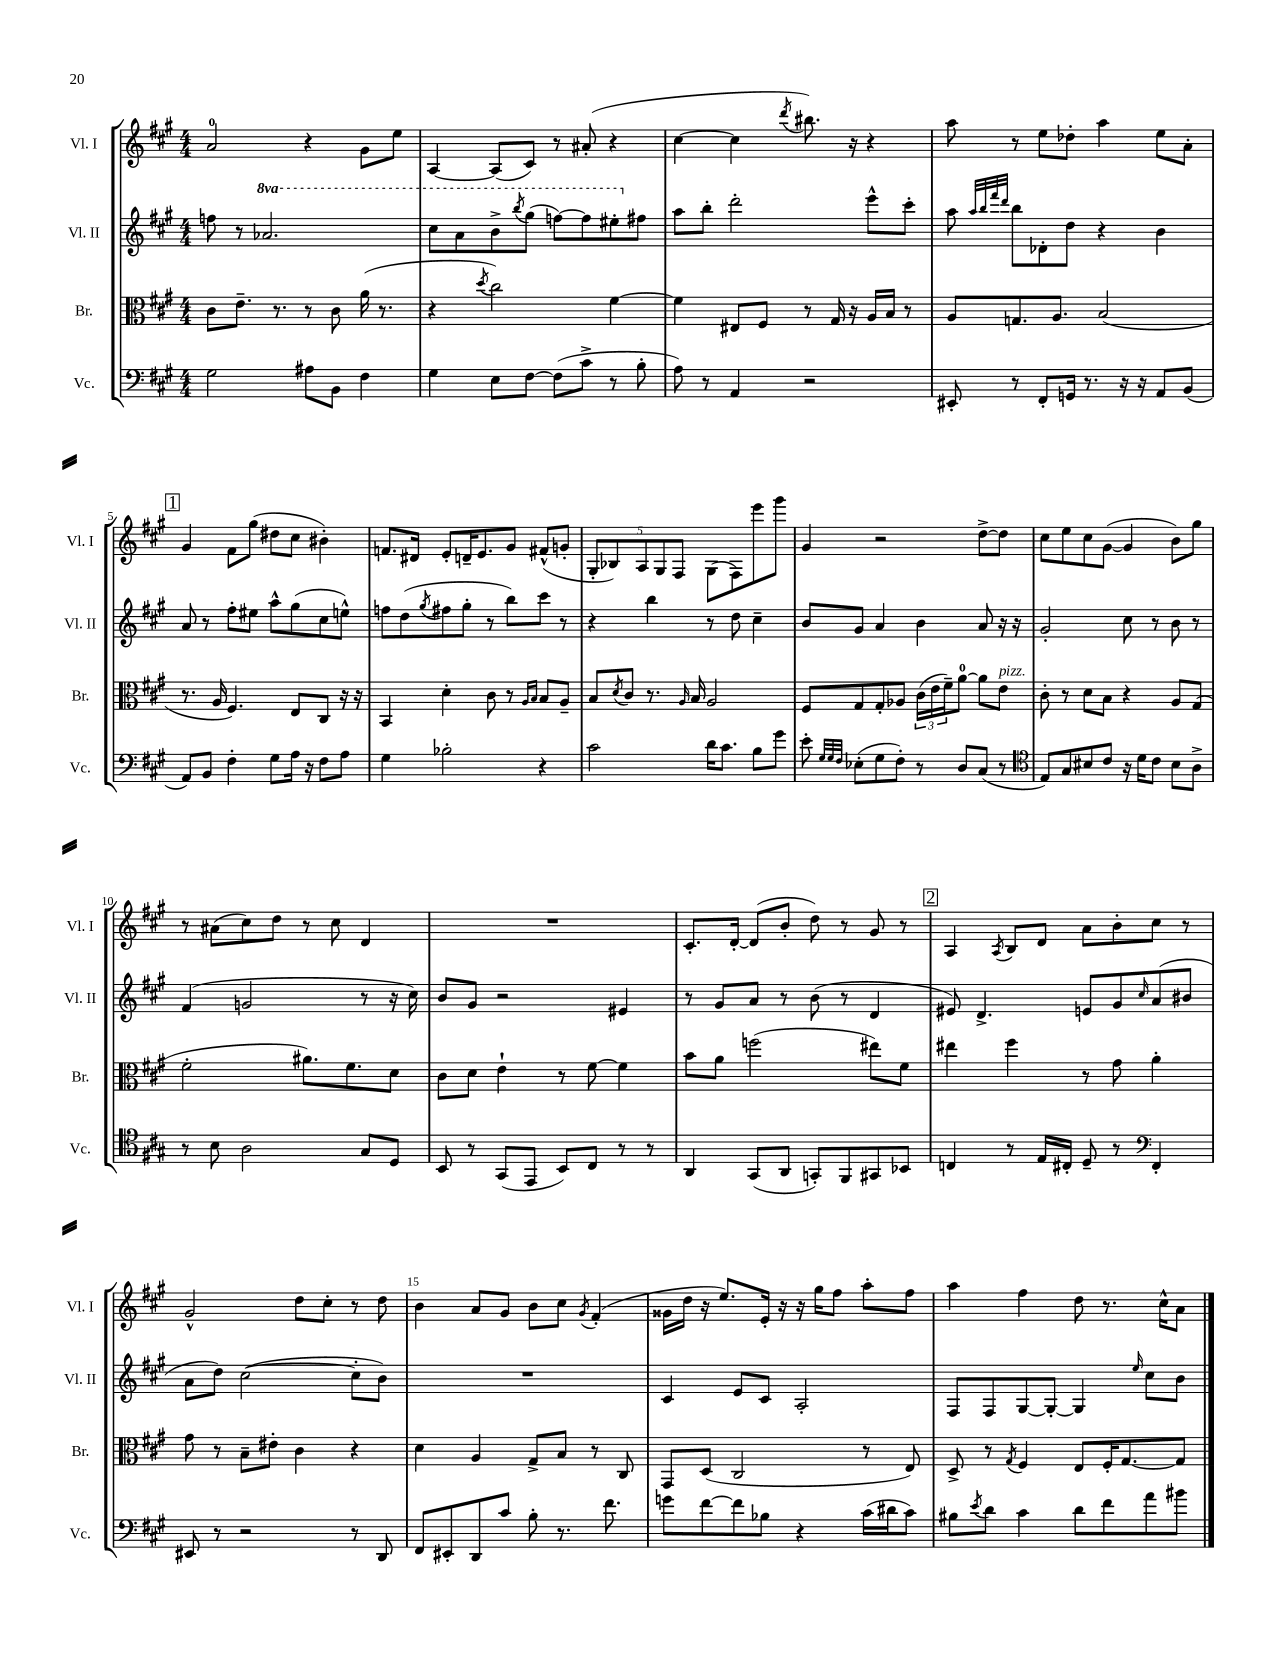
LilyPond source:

<<
\new StaffGroup <<
\new Staff = "s0" \with { instrumentName = "Vl. I" shortInstrumentName = "Vl. I" } {
    \clef treble \key a \major \numericTimeSignature \time 4/4
    a'2-0 r4 gis'8 e''8 |
    a4~ a8( cis'8) r8 ais'8-.( r4 |
    cis''4~ cis''4 \acciaccatura { d'''8 } bis''8.) r16 r4 |
    a''8 r8 e''8 des''8-. a''4 e''8 a'8-. |
    \mark \markup { \box "1" } gis'4 fis'8 gis''8( dis''8 cis''8 bis'4-.) |
    f'8. dis'16 e'8-. d'16-- e'8. gis'8 fis'8-^( g'8-. |
    \tuplet 5/4 { gis8-. bes8) a8 gis8 fis8 } gis8( fis8) e'''8 gis'''8 |
    gis'4 r2 d''8~-> d''8 |
    cis''8 e''8 cis''8 gis'8~( gis'4 b'8) gis''8 |
    r8 ais'8( cis''8) d''8 r8 cis''8 d'4 |
    R1 |
    cis'8.-. d'16~-. d'8( b'8-. d''8) r8 gis'8 r8 |
    \mark \markup { \box "2" } a4 \acciaccatura { a8 } b8 d'8 a'8 b'8-. cis''8 r8 |
    gis'2-^ d''8 cis''8-. r8 d''8 |
    b'4 a'8 gis'8 b'8 cis''8 \acciaccatura { gis'8 } fis'4-.( |
    gisis'16 d''16 r16 e''8.) e'16-. r16 r16 gis''16 fis''8 a''8-. fis''8 |
    a''4 fis''4 d''8 r8. cis''16-^ a'8 \bar "|." |
}
\new Staff = "s1" \with { instrumentName = "Vl. II" shortInstrumentName = "Vl. II" } {
    \clef treble \key a \major \numericTimeSignature \time 4/4 \set Staff.ottavationMarkups = #ottavation-simple-ordinals
    f''8 r8 \ottava #1 aes''2. |
    cis'''8 a''8 b''8-> \acciaccatura { b'''8 } gis'''8( f'''8~) f'''8 eis'''8-. \ottava #0 fis''!8 |
    a''8 b''8-. d'''2-. e'''8-^ cis'''8-. |
    a''8 \grace { a''32 b''32 fis'''32 d'''32 } b''8 des'8-. d''8 r4 b'4 |
    \mark \markup { \box "1" } a'8 r8 fis''8-. eis''8 a''8-^ gis''8( cis''8 e''8-^) |
    f''8 d''8( \acciaccatura { gis''8 } fis''8 gis''8-. r8 b''8) cis'''8 r8 |
    r4 b''4 r8 d''8 cis''4-- |
    b'8 gis'8 a'4 b'4 a'8 r16 r16 |
    gis'2-. cis''8 r8 b'8 r8 |
    fis'4( g'2 r8 r16 cis''16) |
    b'8 gis'8 r2 eis'4 |
    r8 gis'8 a'8 r8 b'8( r8 d'4 |
    \mark \markup { \box "2" } eis'8) d'4.-> e'8 gis'8 \grace { cis''16 } a'8( bis'8 |
    a'8 d''8) cis''2~( cis''8-. b'8) |
    R1 |
    cis'4 e'8 cis'8 a2-. |
    fis8 fis8 gis8~ gis8~-. gis4 \grace { e''16 } cis''8 b'8 \bar "|." |
}
\new Staff = "s2" \with { instrumentName = "Br." shortInstrumentName = "Br." } {
    \clef alto \key a \major \numericTimeSignature \time 4/4
    cis'8 e'8.-- r8. r8 cis'8 a'16( r8. |
    r4 \acciaccatura { d''8 } cis''2) fis'4~ |
    fis'4 eis8 fis8 r8 gis16 r16 a16 b16 r8 |
    a8 g8. a8. b2( |
    \mark \markup { \box "1" } r8. a16 fis4.) e8 cis8 r16 r16 |
    b,4 d'4-. cis'8 r8 \grace { a16 b16 } b8 a8-- |
    b8 \acciaccatura { d'8 } cis'8 r8. \grace { a16 } b16 a2 |
    fis8 gis8 gis8-. aes8 \tuplet 3/2 { cis'16( e'16 fis'16--) } a'8-0~ a'8 e'8^\markup { \italic "pizz." } |
    cis'8-. r8 d'8 b8 r4 a8 gis8( |
    fis'2-. ais'8.) fis'8. d'8 |
    cis'8 d'8 e'4-! r8 fis'8~ fis'4 |
    b'8 a'8 f''2( eis''8) fis'8 |
    \mark \markup { \box "2" } eis''4 fis''4 r8 gis'8 a'4-. |
    gis'8 r8 b8-- eis'8-. cis'4 r4 |
    d'4 a4 gis8-> b8 r8 cis8 |
    gis,8 d8( cis2 r8 e8) |
    d8-> r8 \acciaccatura { gis8 } fis4 e8 fis16-. gis8.~ gis8 \bar "|." |
}
\new Staff = "s3" \with { instrumentName = "Vc." shortInstrumentName = "Vc." } {
    \clef bass \key a \major \numericTimeSignature \time 4/4
    gis2 ais8 b,8 fis4 |
    gis4 e8 fis8~ fis8( cis'8-> r8 b8-. |
    a8) r8 a,4 r2 |
    eis,8-. r8 fis,8-. g,16 r8. r16 r16 a,8 b,8( |
    \mark \markup { \box "1" } a,8) b,8 fis4-. gis8 a16 r16 fis8 a8 |
    gis4 bes2-. r4 |
    cis'2 d'16 cis'8. b8 gis'8 |
    e'8-. \grace { gis32 gis32 fis32 } ees8-.( gis8 fis8-.) r8 d8 cis8( r8 |
    \clef tenor e8) gis8 bis8 cis'8 r16 d'16 cis'8 bis8 a8-> |
    r8 b8 a2 gis8 d8 |
    b,8 r8 gis,8( e,8 b,8) cis8 r8 r8 |
    a,4 gis,8( a,8 g,8-.) fis,8 gis,8 bes,8 |
    \mark \markup { \box "2" } c4 r8 e16 cis16-. d8-- r8 \clef bass fis,4-. |
    eis,8 r8 r2 r8 d,8 |
    fis,8 eis,8-. d,8 cis'8 b8-. r8. fis'8. |
    g'8 fis'8~ fis'8 bes8 r4 cis'16( dis'16 cis'8) |
    bis8 \acciaccatura { e'8 } d'8 cis'4 d'8 fis'8 a'8 bis'8 \bar "|." |
}
>>
>>
\layout { \context { \Score \override BarNumber.break-visibility = ##(#f #t #t) barNumberVisibility = #(every-nth-bar-number-visible 5) } }
